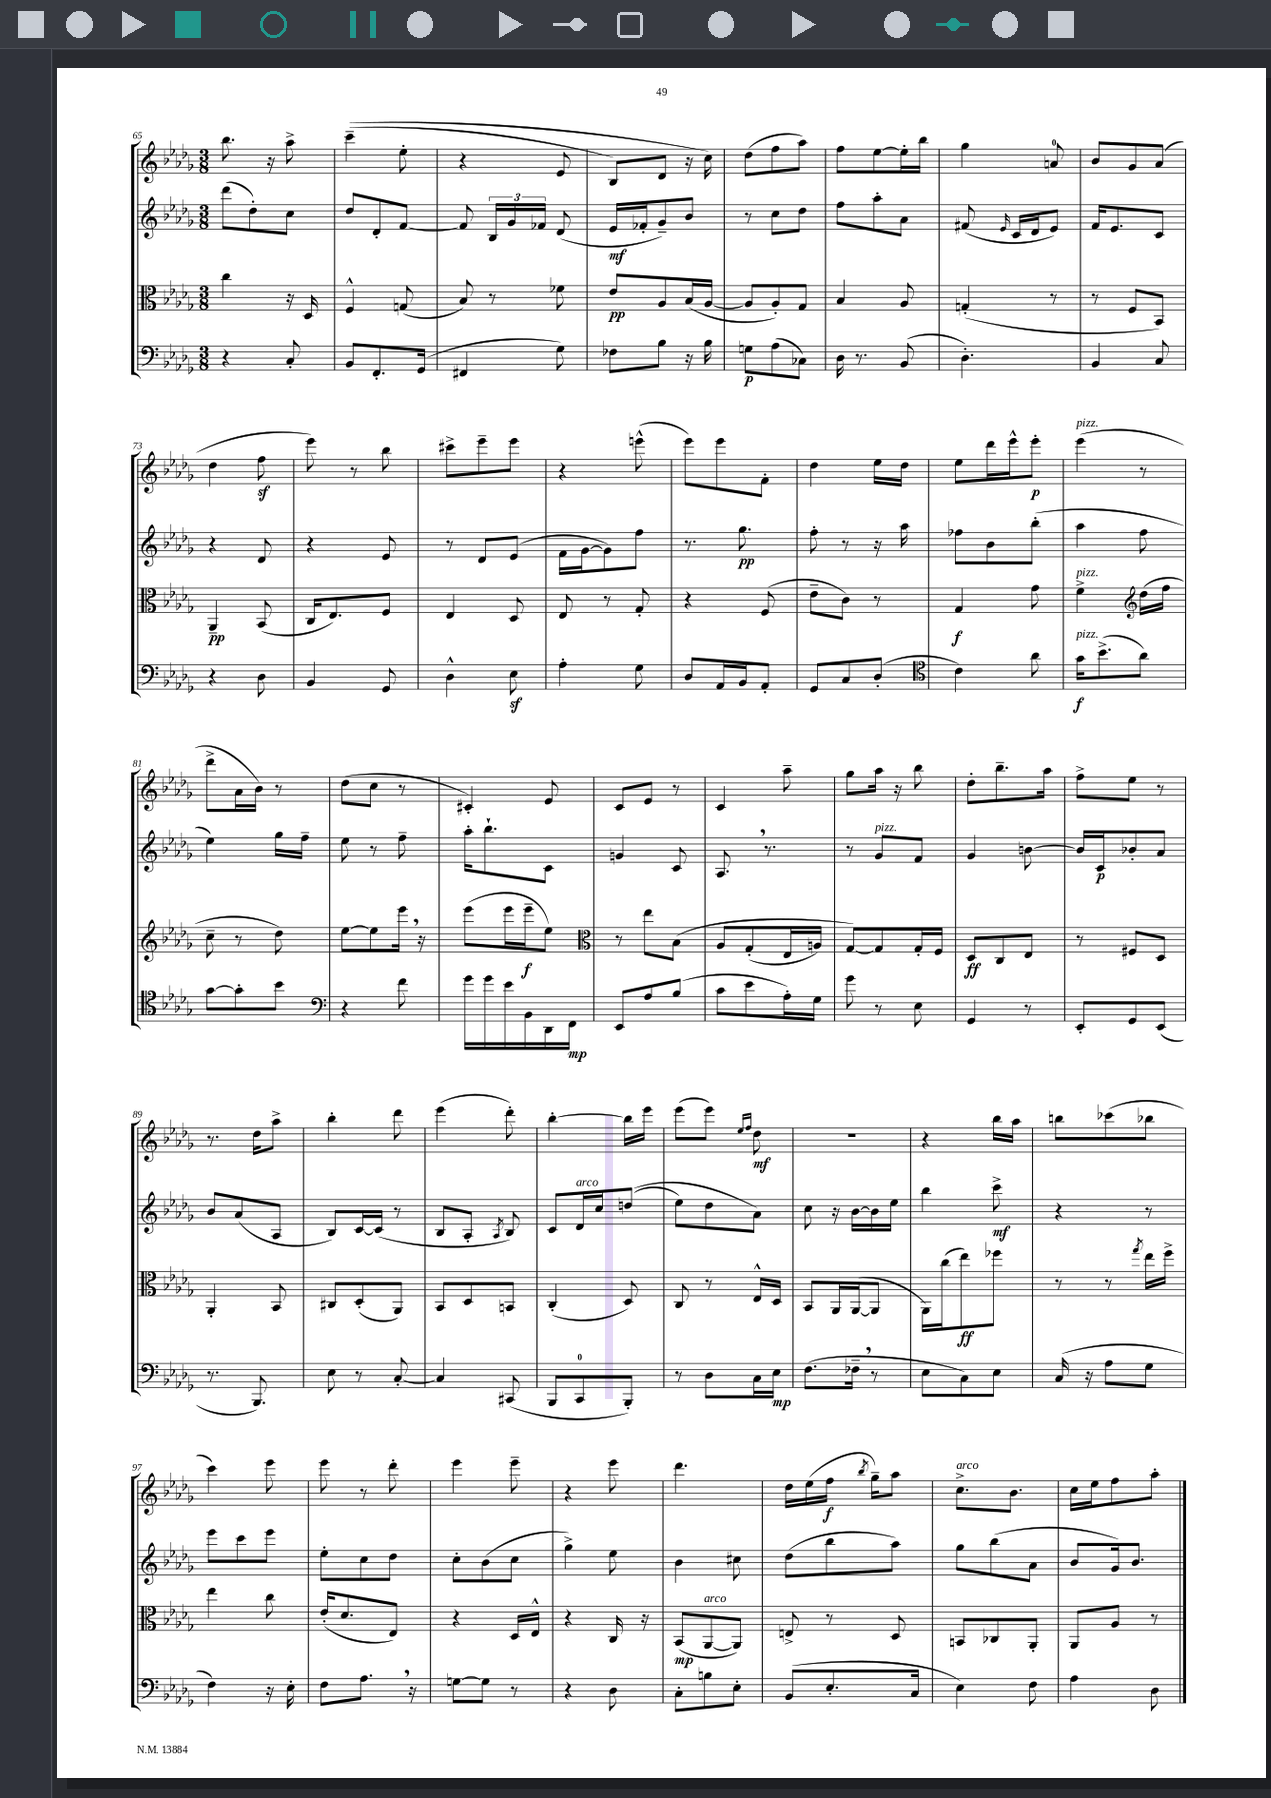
<<
\new StaffGroup <<
\new Staff = "s0" {
    \clef treble \key des \major \numericTimeSignature \time 3/8
    \autoBeamOff bes''8. r16 aes''8-> |
    c'''4--(\( ees''8-. |
    r4 ees'8 |
    bes8[) des'8] r16 c''16\) |
    des''8[( f''8 aes''8]) |
    f''8[ ees''8~ ees''16-. bes''16] |
    ges''4 a'8-0 |
    bes'8[ ges'8 aes'8]( |
    des''4 f''8\sf |
    ees'''8) r8 bes''8 |
    cis'''8[-> ees'''8-- ees'''8] |
    r4 e'''8-^( |
    ees'''8[) ees'''8 f'8]-. |
    des''4 ees''16[ des''16] |
    ees''8[ des'''16 ees'''16-^ ees'''8]-.\p |
    ees'''4^\markup { \italic "pizz." }( r8 |
    des'''8[-> aes'16 bes'16]) r8 |
    des''8[( c''8] r8 |
    cis'4-.) ees'8 |
    c'8[ ees'8] r8 |
    c'4 aes''8-- |
    ges''8[ aes''16] r16 bes''8 |
    des''8[-. bes''8.-- aes''16] |
    f''8[-> ees''8] r8 |
    r8. des''16[ aes''8]-> |
    bes''4-. des'''8 |
    ees'''4( des'''8-.) |
    bes''4~-. bes''16[ ees'''16] |
    ees'''8[( ees'''8]) \grace { ees''16[ f''16] } des''8\mf |
    R4. |
    r4 bes''16[ aes''16] |
    b''8[ ces'''8( bes''8] |
    c'''4) ees'''8 |
    ees'''8 r8 des'''8-. |
    ees'''4 ees'''8-- |
    r4 ees'''8 |
    des'''4. |
    des''16[ ees''16( f''16]\f \acciaccatura { bes''8 } ges''16[--) aes''8] |
    c''8.[->^\markup { \italic "arco" } bes'8.] |
    c''16[ ees''16 f''8 aes''8]-. \bar "|." |
}
\new Staff = "s1" {
    \clef treble \key des \major \numericTimeSignature \time 3/8
    \autoBeamOff des'''8[( des''8-.) c''8] |
    des''8[ des'8-. f'8]~ |
    f'8 \tuplet 3/2 { bes16[ ges'16 fes'16] } des'8( |
    ees'16[\mf fes'16-. ges'8--) bes'8] |
    r8 c''8[ des''8] |
    f''8[ aes''8-. aes'8] |
    fis'8( \grace { ees'16 } c'16[ des'16 ees'8]) |
    f'16[ ees'8. c'8] |
    r4 des'8 |
    r4 ees'8 |
    r8 des'8[ ees'8]( |
    f'16[ ges'16~ ges'8) f''8] |
    r8. ges''8.\pp |
    f''8-. r8 r16 aes''16 |
    fes''8[ bes'8 bes''8]-.( |
    aes''4 f''8 |
    ees''4) ges''16[ f''16]-- |
    ees''8 r8 f''8-- |
    aes''16[-. bes''8.-! c'8] |
    g'4 c'8 |
    aes8. \breathe r8. |
    r8 ges'8[^\markup { \italic "pizz." } f'8] |
    ges'4 b'8~ |
    b'16[ c'16\p bes'8-. aes'8] |
    bes'8[ aes'8( aes8] |
    bes8[) c'16~ c'16]( r8 |
    bes8[ aes8]-. \acciaccatura { aes8 } bes8) |
    c'8[ des'16^\markup { \italic "arco" } c''16 d''8](\( |
    ees''8[) des''8 aes'8]\) |
    c''8 r16 bes'16[~ bes'16 ees''16] |
    bes''4 c'''8->\mf |
    r4 r8 |
    ees'''8[ c'''8 ees'''8] |
    ees''8[-. c''8 des''8] |
    c''8[-. bes'8( c''8] |
    ges''4->) ees''8 |
    bes'4 cis''8 |
    des''8[( bes''8 aes''8]) |
    ges''8[ bes''8( aes'8] |
    bes'8[ ges'16) bes'8.] \bar "|." |
}
\new Staff = "s2" {
    \clef alto \key des \major \numericTimeSignature \time 3/8
    \autoBeamOff c''4 r16 des16 |
    f4-^ g8( |
    bes8) r8 fes'8 |
    ees'8[\pp aes8 bes16( aes16]~ |
    aes8[ aes8-.) ges8] |
    bes4 aes8 |
    g4-.( r8 |
    r8 f8[ bes,8]) |
    aes,4--\pp bes,8( |
    c16[ ees8.) f8] |
    ees4 des8 |
    ees8 r8 ges8-. |
    r4 f8( |
    ees'8[-- c'8]) r8 |
    ges4\f ges'8 |
    f'4->^\markup { \italic "pizz." } \clef treble des''16[( f''16] |
    c''8-- r8 des''8) |
    ees''8[~ ees''8 ees'''16] \breathe r16 |
    ees'''8[( ees'''16 ees'''16--\f ees''8]) |
    \clef alto r8 ees''8[ bes8]\( |
    aes8[ ges8-.( ees16 a16]) |
    ges8[~\) ges8 ges16-. f16] |
    des8[\ff c8 ees8] |
    r8 fis8[ des8] |
    aes,4-. bes,8 |
    cis8[ des8-.( aes,8]) |
    bes,8[ des8 b,8] |
    c4-.( des8) |
    c8 r8 ees16[-^ des16] |
    bes,8[ aes,16 aes,16~( aes,8] |
    aes,16[) c''16( ees''8\ff) fes''8] |
    r8 r8 \acciaccatura { ges''8 } ees''16[ f''16]-> |
    ees''4 c''8 |
    ees'16[-.( des'8. ees8]) |
    r4 des16[ ees16]-^ |
    r4 c16 r16 |
    bes,8[\mp( aes,8~^\markup { \italic "arco" } aes,8]) |
    e8-> r8 des8 |
    b,8[ ces8 aes,8]-. |
    aes,8[ aes8] r8 \bar "|." |
}
\new Staff = "s3" {
    \clef bass \key des \major \numericTimeSignature \time 3/8
    \autoBeamOff r4 c8-. |
    bes,8[ f,8.-. ges,16]( |
    fis,4 ges8) |
    fes8[ bes8] r16 bes16 |
    g8[\p aes8( ces8]) |
    des16 r8. bes,8( |
    des4.-.) |
    bes,4 c8 |
    r4 des8 |
    bes,4 ges,8 |
    des4-^ ees8\sf |
    aes4-. ges8 |
    des8[ aes,16 bes,16 aes,8]-. |
    ges,8[ c8 des8]-.( |
    \clef tenor c'4) aes'8 |
    ges'16[\f^\markup { \italic "pizz." } bes'8.->( aes'8]) |
    ges'8[~ ges'8-. bes'8] |
    \clef bass r4 f'8 |
    ges'16[ ges'16 ees'16 bes,16 des,16 f,16]\mp |
    ees,8[ aes8 bes8]( |
    c'8[ ees'8 aes16-.) ges16] |
    ges'8 r8 ees8 |
    ges,4 r8 |
    ees,8[-. ges,8 ees,8]( |
    r8. bes,,8.) |
    ees8 r8 c8~-. |
    c4 cis,8( |
    bes,,8[ c,8-0 bes,,8]-.) |
    r8 des8[ c16 ees16]\mp |
    f8.[( fes16]-- \breathe r8 |
    ees8[ c8) ees8] |
    c16( r16 aes8[ ges8] |
    f4) r16 ees16-. |
    f8[ aes8.] \breathe r16 |
    g8[~ g8] r8 |
    r4 des8 |
    c8[-. b8 ees8]-. |
    bes,8[( ees8.-. c16] |
    ees4) f8 |
    aes4 des8 \bar "|." |
}
>>
>>
\layout { \context { \Score currentBarNumber = #65 } }
